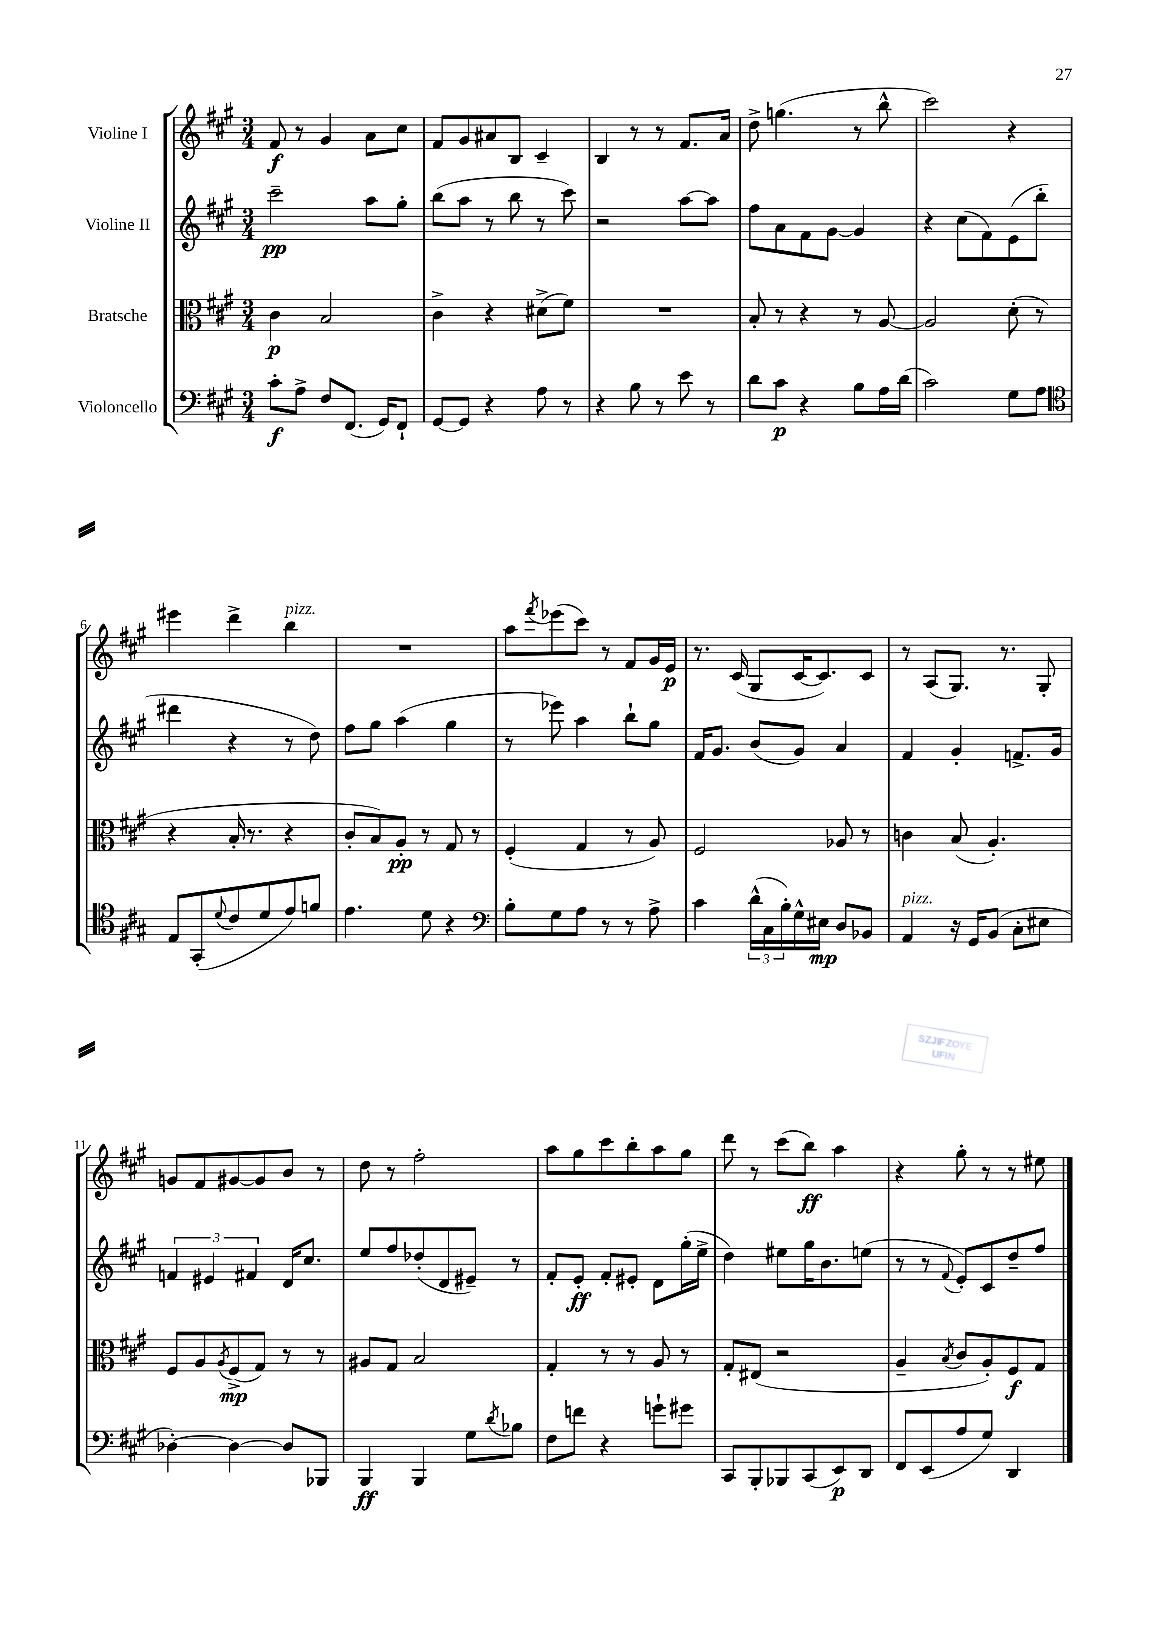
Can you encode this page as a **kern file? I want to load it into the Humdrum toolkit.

**kern	**kern	**kern	**kern
*staff4	*staff3	*staff2	*staff1
*clefF4	*clefC3	*clefG2	*clefG2
*k[f#c#g#]	*k[f#c#g#]	*k[f#c#g#]	*k[f#c#g#]
*M3/4	*M3/4	*M3/4	*M3/4
8c#'	4c#	2ccc#~	8f#
8A^	.	.	8r
8F#	2B	.	4g#
(8.FF#	.	.	.
.	.	8aa	8a
16GG#)	.	.	.
8FF#`	.	8gg#'	8cc#
=	=	=	=
[8GG#	4c#^	(8bb	8f#
8GG#]	.	8aa	8g#
4r	4r	8r	8a#
.	.	8bb	8B
8A	(8d#^	8r	4c#~
8r	8f#)	8ccc#)	.
=	=	=	=
4r	2.r	2r	4B
8B	.	.	8r
8r	.	.	8r
8e	.	[8aa	8.f#
8r	.	8aa]	.
.	.	.	16a
=	=	=	=
8d	8B'	8ff#	8dd^
8c#	8r	8a	(4.gg
4r	4r	8f#	.
.	.	[8g#	.
8B	8r	4g#]	8r
16A	[8A	.	8bb^^
(16d	.	.	.
=	=	=	=
2c#)	2A]	4r	2ccc#)
.	.	(8cc#	.
.	.	8f#)	.
8G#	(8d'	(8e	4r
8A	8r	8bb'	.
=	=	=	=
*clefC4	*	*	*
8E	4r	4ddd#	4eee#
(8GG#'	.	.	.
8qqd	.	.	.
8c#	16B'	4r	4ddd^
.	8.r	.	.
8d	.	.	.
8e)	4r	8r	4bb
8f	.	8dd)	.
=	=	=	=
4.e	8c#'	8ff#	2.r
.	8B)	8gg#	.
.	8A'	(4aa	.
8d	8r	.	.
4r	8G#	4gg#	.
.	8r	.	.
=	=	=	=
*clefF4	*	*	*
8B'	(4F#'	8r	8aa
.	.	.	8qfff#
8G#	.	8eee-)	(8eee-
8A	4G#	4aa	8ccc#)
8r	.	.	8r
8r	8r	8bb`	8f#
8A^	8A)	8gg#	16g#
.	.	.	16e
=	=	=	=
4c#	2F#	16f#	8.r
.	.	8.g#	.
.	.	.	(16c#
(24d^^	.	(8b	8G#
24C#	.	.	.
24B')	.	.	.
16G#^^	.	8g#)	[16c#
16E#	.	.	8.c#])
8D	8A-	4a	.
8BB-	8r	.	8c#
=	=	=	=
4AA	4c	4f#	8r
.	.	.	(8A
16r	(8B	4g#'	8.G#)
16GG#	.	.	.
(8BB	4.A')	.	.
.	.	.	8.r
8C#'	.	8.f^	.
8E#	.	.	8G#'
.	.	16g#	.
=	=	=	=
[4D-')	8F#	6f	8g
.	8A	.	8f#
.	.	6e#	.
.	8qA	.	.
4D-_	(8F#^	.	[8g#
.	.	6f#	.
.	8G#)	.	8g#]
8D-]	8r	16d	8b
.	.	8.cc#	.
8BBB-	8r	.	8r
=	=	=	=
4BBB	8A#	8ee	8dd
.	8G#	8ff#	8r
4BBB	2B	(8dd-'	2ff#'
.	.	8d	.
8G#	.	8e#~)	.
8qd	.	.	.
8B-	.	8r	.
=	=	=	=
8F#	4G#'	8f#'	8aa
8f	.	8e'	8gg#
4r	8r	8f#'	8ccc#
.	8r	8e#'	8bb'
8g`	8A	8d	8aa
8g#	8r	(16gg#'	8gg#
.	.	16ee^	.
=	=	=	=
8CC#	8G#'	4dd)	8ddd
8BBB'	(8E#	.	8r
8BBB-	2r	8ee#	(8ccc#
(8CC#	.	16gg#	8bb)
.	.	8.b	.
8EE)	.	.	4aa
8DD	.	(8ee	.
=	=	=	=
8FF#	4A~	8r	4r
(8EE	.	8r	.
.	8qB	8qqf#	.
8A	8c#	8e')	8gg#'
8G#)	8A')	8c#	8r
4DD	8F#	8dd~	8r
.	8G#	8ff#	8ee#
==	==	==	==
*-	*-	*-	*-
